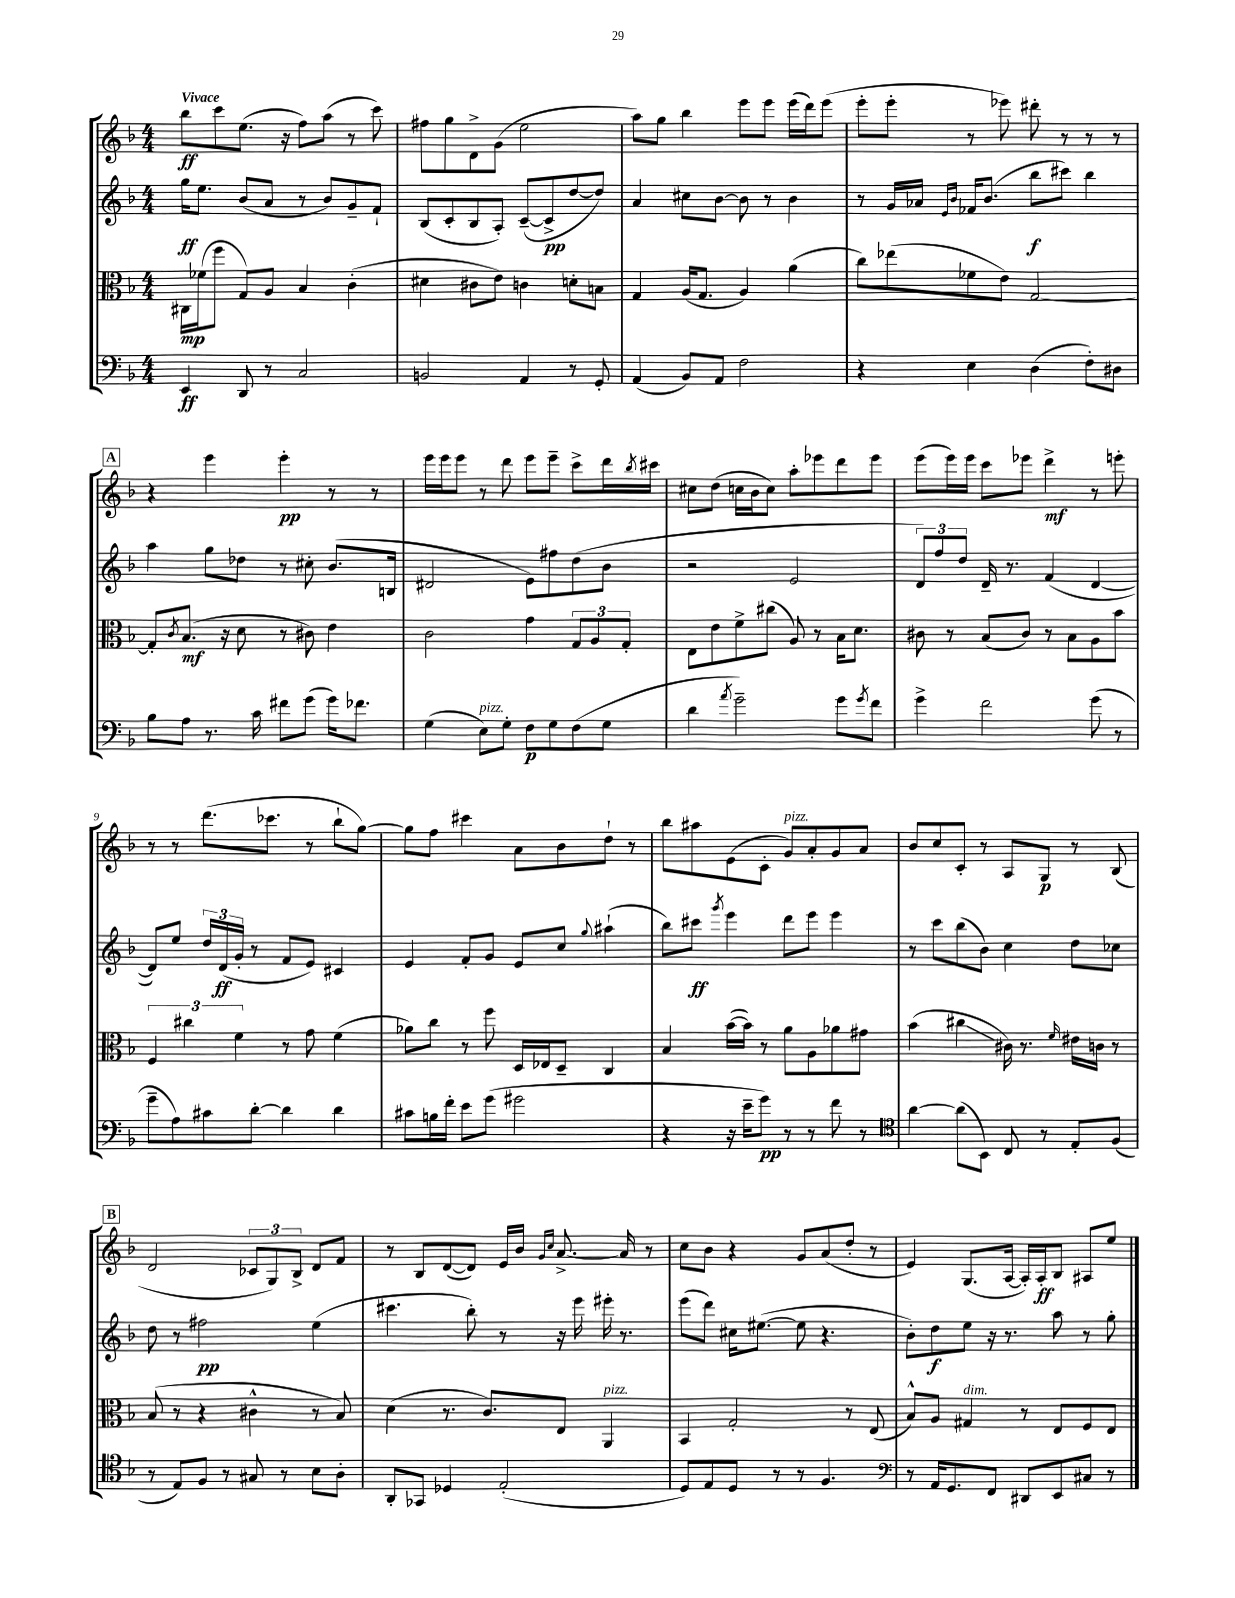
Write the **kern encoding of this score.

**kern	**kern	**kern	**kern
*staff4	*staff3	*staff2	*staff1
*clefF4	*clefC3	*clefG2	*clefG2
*k[b-]	*k[b-]	*k[b-]	*k[b-]
*M4/4	*M4/4	*M4/4	*M4/4
4EE	16C#	16gg	8bb-
.	(16f-	8.ee	.
.	8ff	.	8ccc
8DD	8G)	(8b-	(8.ee
8r	8A	8a	.
.	.	.	16r
2C	4B-	8r	8ff)
.	.	8b-)	(8aa
.	(4c'	8g~	8r
.	.	8f`	8ccc)
=	=	=	=
2BB	4d#	(8B-	8ff#
.	.	8c'	8gg
.	8c#	8B-	8d^
.	8e)	8A')	(8g
4AA	4c	([8c~	2ee
.	.	8c^]	.
8r	8d'	[8dd	.
8GG'	8B	8dd])	.
=	=	=	=
(4AA	4G	4a	8aa)
.	.	.	8gg
8BB-)	(16A	8cc#	4bb-
.	8.G	.	.
8AA	.	[8b-	.
2F	4A)	8b-]	8eee
.	.	8r	8eee
.	(4a	4b-	(16eee
.	.	.	16ddd)
.	.	.	(8eee
=	=	=	=
4r	8cc)	8r	8eee'
.	(8ee-	16g	8eee'
.	.	16a-	.
.	.	16qqe	.
.	.	16qqb-	.
4E	8f-	16f-	8r
.	.	(8.b-	.
.	8e)	.	8eee-)
(4D	[2G	8bb-	8ddd#'
.	.	8ccc#)	8r
8F')	.	4bb-	8r
8D#	.	.	8r
=	=	=	=
8B-	8G']	4aa	4r
.	8qc	.	.
8A	(8.B-	.	.
8.r	.	8gg	4eee
.	16r	.	.
.	8d	8dd-	.
16c	.	.	.
8f#	8r	8r	4eee'
(8g	8c#)	8cc#'	.
16g)	4e	(8.b-	8r
8.f-	.	.	.
.	.	.	8r
.	.	16B	.
=	=	=	=
(4G	2c	2d#	16eee
.	.	.	16eee
.	.	.	8eee
8E)	.	.	8r
8G'	.	.	8ddd
8F	4g	8e)	8eee
8G	.	8ff#	8eee~
(8F	12G	(8dd	8ccc^
.	12A	.	.
8G	.	8b-	16ddd
.	12G'	.	.
.	.	.	8qbb-
.	.	.	16ccc#
=	=	=	=
4d	8E	2r	8cc#
.	8e	.	(8dd
8qa	.	.	.
2g~)	8f^	.	16cc
.	.	.	16b-
.	(8cc#	.	8cc)
.	8A)	2e	8aa'
.	8r	.	8eee-
8g	16B-	.	8ddd
.	8.d	.	.
8qg	.	.	.
8f	.	.	8eee-
=	=	=	=
4g^	8c#	12d)	(8eee
.	.	12ff	.
.	8r	.	16eee)
.	.	12dd	.
.	.	.	16eee
2f	(8B-	16d~	8ccc
.	.	8.r	.
.	8c#)	.	8eee-
.	8r	(4f	4ddd^
.	8B-	.	.
(8g	8A	[4d	8r
8r	8b-	.	8eee'
=	=	=	=
8g~	6F	8d])	8r
8A)	.	8ee	8r
.	6cc#	.	.
8c#	.	24dd	(8.ddd
.	.	(24d	.
.	6f	24g'	.
[8d'	.	8r	.
.	.	.	8.ccc-
4d]	8r	8f	.
.	8g	8e)	8r
4d	(4f	4c#	8bb-`
.	.	.	[8gg)
=	=	=	=
8c#	8a-)	4e	8gg]
16B	8cc	.	8ff
16f'	.	.	.
8e	8r	8f'	4ccc#
(8g	8ff	8g	.
2g#	16D	8e	8a
.	16E-	.	.
.	8D~	8cc	8b-
.	.	8qqgg	.
.	4C	(4aa#`	8dd`
.	.	.	8r
=	=	=	=
4r	4B-	8bb-)	8bb-
.	.	8ccc#	8aa#
.	.	8qggg	.
16r	([16b-	4eee	(8e
16e~	16b-])	.	.
8g)	8r	.	8c'
8r	8a	8ddd	8g)
8r	8A	8eee	8a'
8f	8a-	4eee	8g
8r	8g#	.	8a
=	=	=	=
*clefC4	*	*	*
[4a	(4b-	8r	8b-
.	.	8ccc	8cc
(8a]	4cc#	(8bb-	8c'
8BB-)	.	8b-)	8r
8C	16c#)	4cc	8A
.	8.r	.	.
8r	.	.	8G
.	16qqf	.	.
8E'	16e#	8dd	8r
.	16c	.	.
(8F	8r	8cc-	(8B-
=	=	=	=
8r	(8B-	8dd	2d
8E)	8r	8r	.
8F	4r	2ff#	.
8r	.	.	.
8G#	4c#^^	.	12c-
.	.	.	12G)
8r	.	.	.
.	.	.	12B-^
8B-	8r	(4ee	8d
8A'	8B-)	.	8f
=	=	=	=
8AA'	(4d	4.ccc#	8r
8GG-	.	.	8B-
4D-	8.r	.	([8d
.	.	8bb-')	8d])
.	8.c)	.	.
(2E'	.	8r	16e
.	.	.	16b-
.	.	.	16qqg
.	.	.	16qqcc
.	8E	16r	[8.a^
.	.	16eee	.
.	4AA	16eee#'	.
.	.	8.r	16a]
.	.	.	8r
=	=	=	=
8D)	4BB-	(8eee	8cc
8E	.	8ddd)	8b-
8D	2G'	16cc#	4r
.	.	([8.ee#	.
8r	.	.	.
8r	.	8ee#]	8g
4.F	.	4.r	(8a
.	8r	.	8dd'
.	(8E	.	8r
=	=	=	=
*clefF4	*	*	*
8r	8B-^^)	8b-')	4e)
16AA	8A	8dd	.
8.GG	.	.	.
.	4G#	8ee	(8.G
8FF	.	16r	.
.	.	8.r	[16A
8DD#	8r	.	16A'])
.	.	.	16A'
8EE	8E	8aa	8B-
8C#	8F	8r	8A#
8r	8E	8gg'	8ee
==	==	==	==
*-	*-	*-	*-
